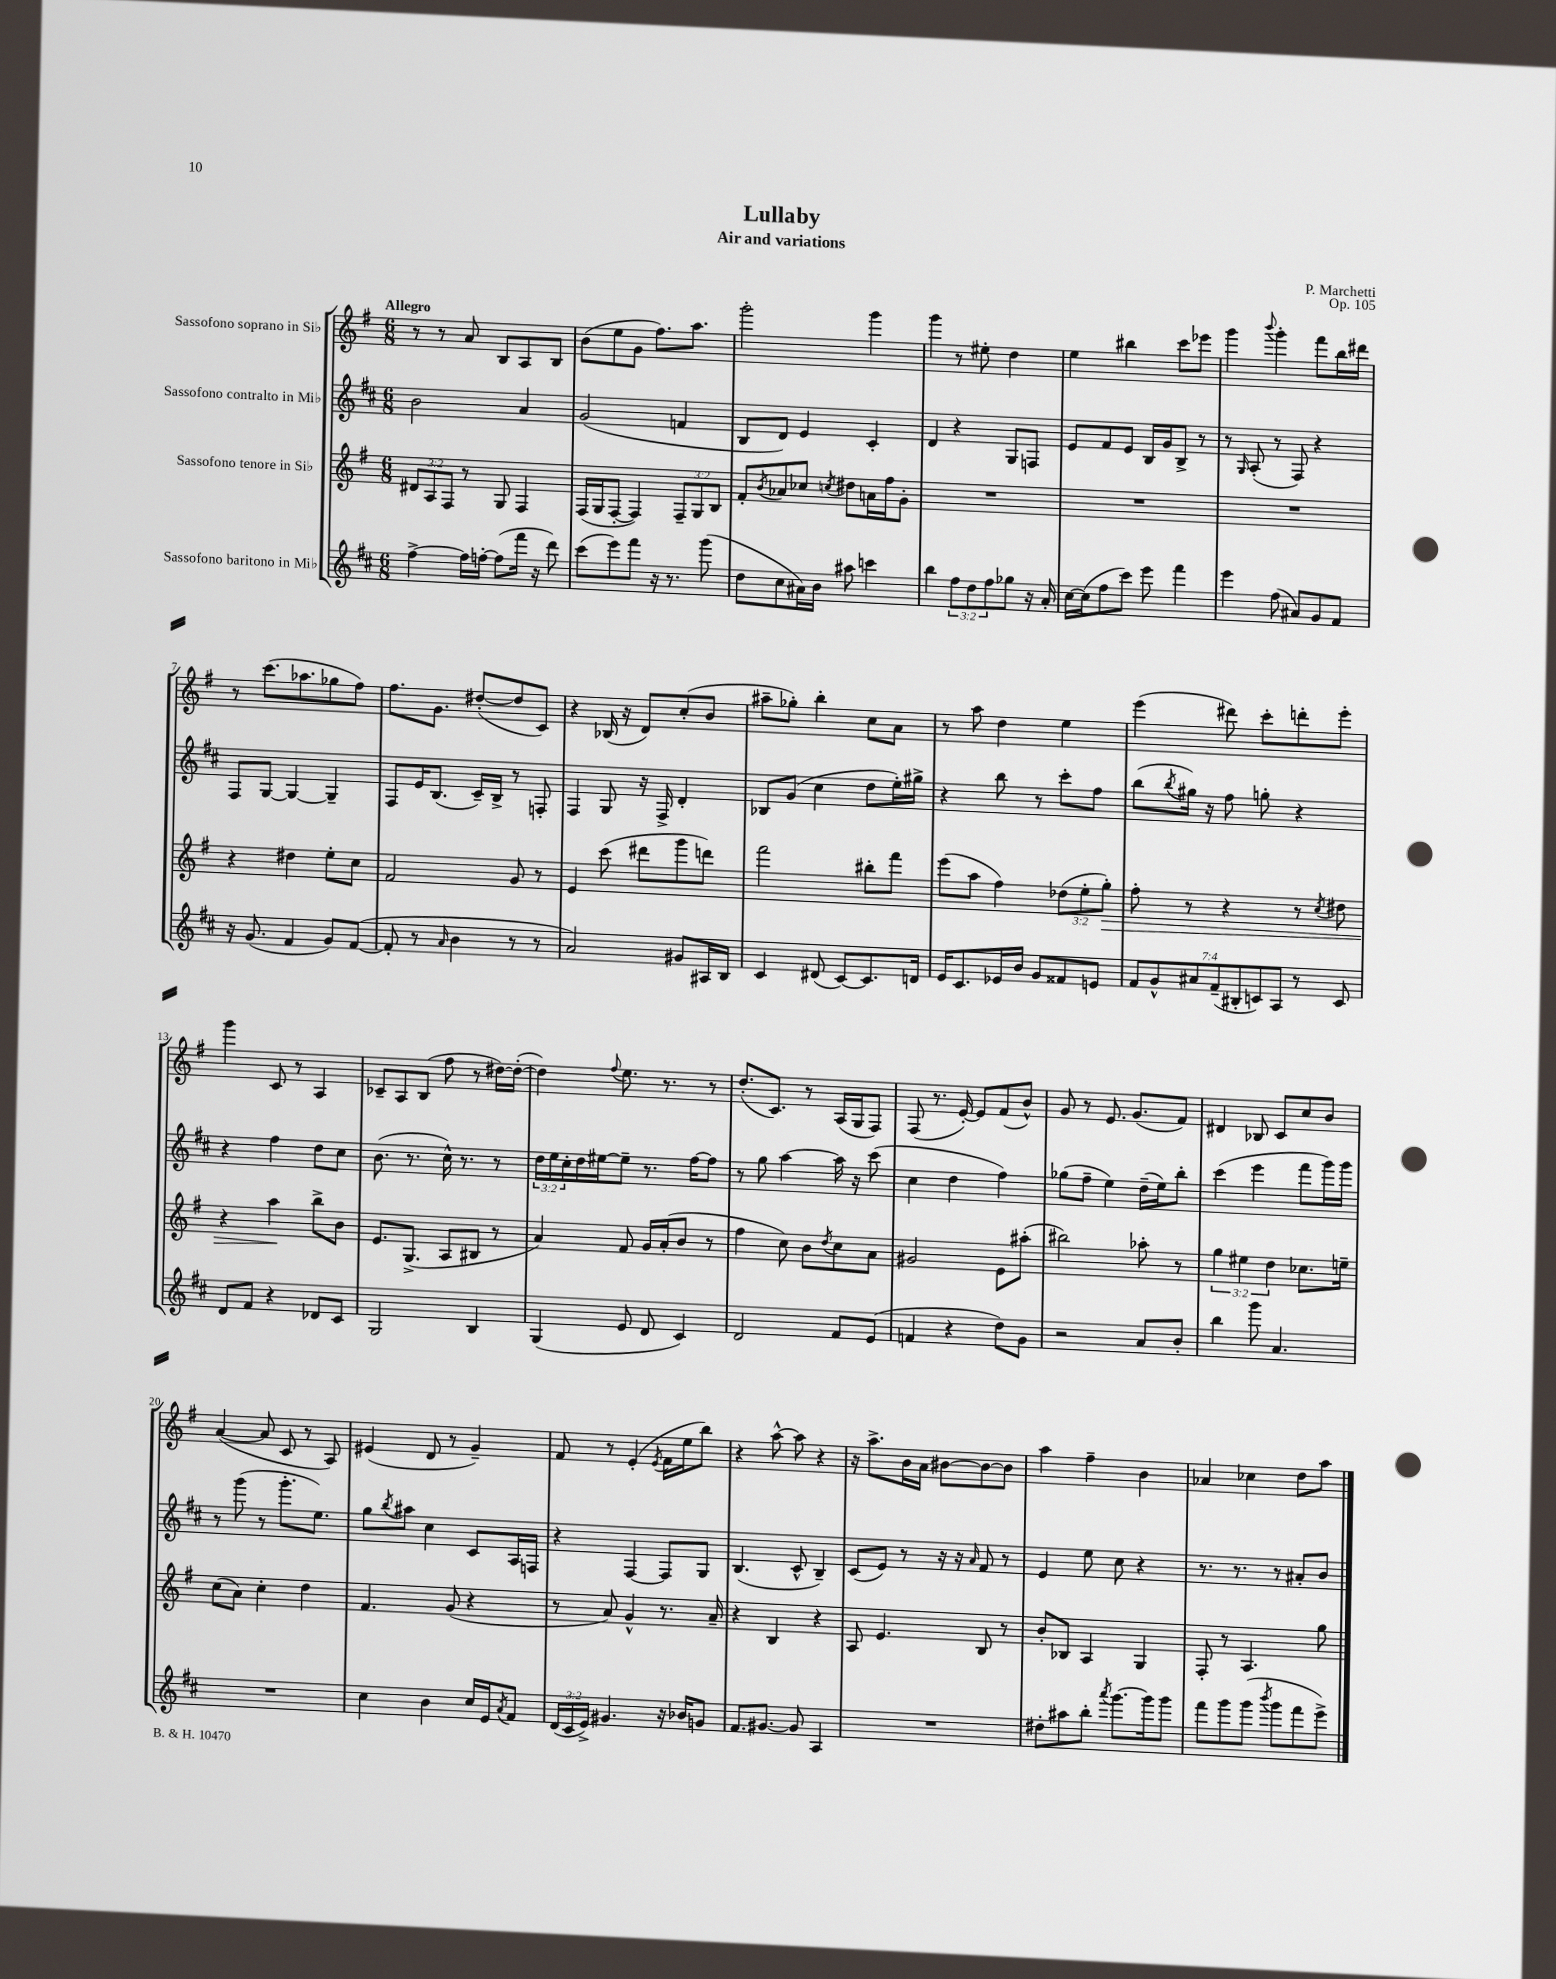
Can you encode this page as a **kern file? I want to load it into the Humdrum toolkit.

**kern	**kern	**kern	**kern
*staff4	*staff3	*staff2	*staff1
*clefG2	*clefG2	*clefG2	*clefG2
*k[f#c#]	*k[f#]	*k[f#c#]	*k[f#]
*M6/8	*M6/8	*M6/8	*M6/8
[4ff#^	12d#	2b	8r
.	12A	.	.
.	.	.	8r
.	12F#	.	.
16ff#]	8r	.	8a
[16ff'	.	.	.
(8ff]	8G	.	8B
16fff#	4F#	4a	8A
16r	.	.	.
8ddd)	.	.	8B
=	=	=	=
(8ccc#	(16F#	(2g	(8b
.	16G	.	.
8eee)	[8F#'	.	8ee
8fff#	4F#])	.	8g
16r	.	.	8.ff#)
8.r	.	.	.
.	12F#~	4f	.
.	.	.	8.aa
.	12G	.	.
(8ggg	.	.	.
.	12B	.	.
=	=	=	=
8dd	8f#'	8B	2ggg'
.	8qb	.	.
8cc#	8a-	8d)	.
16a#)	8cc-	4e	.
16b	.	.	.
.	8qcc	.	.
8aa#	8dd#	.	.
4ccc	16a	4c#'	4ggg
.	16ff#	.	.
.	8g'	.	.
=	=	=	=
4bb	2.r	4d	4ggg
12ff#	.	4r	8r
12dd	.	.	.
.	.	.	8ee#'
12ff#	.	.	.
8gg-	.	8G	4dd
16r	.	8F	.
16a'	.	.	.
=	=	=	=
[16cc#	2.r	8e	4ee
(16cc#]	.	.	.
8ff#	.	8f#	.
8ccc#)	.	8e	4bb#
8eee	.	16B	.
.	.	16g	.
4fff#	.	8B^	8ccc
.	.	8r	8eee-
=	=	=	=
4eee	2.r	8r	4ggg
.	.	16qqG	.
.	.	(8A'	.
.	.	.	8qqbbb
(8ff#	.	8r	4ggg'
8a#)	.	8F#)	.
8g	.	4r	8fff#
8f#	.	.	16bb
.	.	.	16ddd#
=	=	=	=
16r	4r	8F#	8r
(8.g	.	.	.
.	.	[8G	(8.ccc
4f#	4dd#	4G_	.
.	.	.	8.aa-
8g)	8ee'	4G~]	8gg-
([8f#	8cc	.	8ff#)
=	=	=	=
8f#']	2f#	8F#	8.ff#
8r	.	16e	.
.	.	(8.B	8.g
16qqa	.	.	.
4b	.	.	.
.	.	16c#~)	([8dd#'
.	.	16B^	.
8r	8g	8r	8dd#]
8r	8r	8F'	8c)
=	=	=	=
2a)	4e	4F#	4r
.	(8ccc	8G	(16B-
.	.	.	16r
.	8ddd#	16r	8d)
.	.	16F#^	.
8g#	8ggg	4d'	(8cc'
16A#	8ddd)	.	8b
16B	.	.	.
=	=	=	=
4c#	2fff#	8B-	8aa#~
.	.	(8g	8gg-')
(8d#	.	4cc#	4bb'
[8c#)	.	.	.
8.c#]	8bb#'	8dd	8cc
.	8fff#	16ee')	8a
16d	.	16gg#^	.
=	=	=	=
16e	(8eee	4r	8r
8.c#	.	.	.
.	8aa	.	8aa
16e-	4ff#)	8bb	4dd
16b	.	.	.
8g	.	8r	.
8f##	(12dd-	8ccc#'	4ee
.	12ee'	.	.
8e	.	8ff#	.
.	12gg')	.	.
=	=	=	=
14f#	8ff#'	(8bb	(4eee
14g^^	.	.	.
.	.	8qbb	.
.	8r	16gg#)	.
14a#	.	.	.
.	.	16r	.
(14f#~	.	.	.
.	4r	8ff#	8ddd#)
14B#'	.	.	.
14c)	.	.	.
.	.	8gg'	8ccc'
14A	.	.	.
8r	8r	4r	8ddd'
.	8qcc	.	.
8c	8dd#	.	8eee'
=	=	=	=
8d	4r	4r	4ggg
8f#	.	.	.
4r	4aa	4ff#	8c
.	.	.	8r
8d-	8bb^	8dd	4A
8c#	8b	8cc#	.
=	=	=	=
2G	8.e	(8.b	8c-~
.	.	.	8A
.	(8.G^	8.r	.
.	.	.	(8B
.	8A	16cc#^^)	8ff#
.	.	8.r	.
4B	8B#	.	8r
.	8r	8r	[16dd#)
.	.	.	(16dd#'_
=	=	=	=
(4G	4a)	24dd	4dd#])
.	.	24ee	.
.	.	24cc#'	.
.	.	16dd	.
.	.	[16ee#	.
.	.	.	8qqff#
8e	8f#	8ee#~]	8.ee
8d	16g	8.r	.
.	(16a'	.	8.r
4c#)	8b	.	.
.	.	[16ff#	.
.	8r	8ff#]	8r
=	=	=	=
2d	4ff#	8r	(8.dd'
.	.	8gg	.
.	.	.	8.c)
.	8cc)	[4aa	.
.	8b	.	8r
.	8qdd	.	.
8f#	8cc	16aa]	(16A
.	.	16r	16G
(8e	8a	(8ccc#	8F#)
=	=	=	=
4f	2g#	4cc#	(8F#
.	.	.	8.r
4r	.	4dd	.
.	.	.	[16e')
.	.	.	8e]
8dd)	8e	4ff#)	(8f#
8g	(8aa#'	.	8b^^)
=	=	=	=
2r	2bb#)	(8gg-	8g
.	.	8ff#~	8r
.	.	4ee)	8.e
.	.	.	(8.g
8a	8aa-'	(16dd~	.
.	.	16ee)	.
8b'	8r	8bb'	8f#)
=	=	=	=
4bb	6gg	(4ccc#	4d#
.	6ee#	.	.
8ggg	.	4eee	8B-
.	6dd	.	.
4.a	.	.	8c
.	8.cc-	8fff#	8cc
.	.	16ggg)	8b
.	16ee~	16ggg	.
=	=	=	=
2.r	(8cc	8r	([4a
.	8a)	(8ggg	.
.	4cc'	8r	8a]
.	.	8.ggg'	8c
.	4dd	.	8r
.	.	8.ee)	.
.	.	.	8A)
=	=	=	=
4cc#	4.f#	8gg	(4e#
.	.	8qbb	.
.	.	8aa#	.
4b	.	4cc#	8d
.	(8g	.	8r
16cc#	4r	8c#	4g~)
16e	.	.	.
8qa	.	.	.
8f#	.	16A	.
.	.	16F	.
=	=	=	=
(24d	8r	4r	8f#
24c#	.	.	.
24e^)	.	.	.
4.g#	8a)	.	8r
.	4g^^	[4F#	(4e'
.	.	.	8qe
16r	8.r	8F#]	16f#
16b-	.	.	16ee
8g	.	8G	8bb)
.	16a~	.	.
=	=	=	=
8.f#	4r	(4.B	4r
[8.g#	.	.	.
.	4B	.	[8aa^^
8g#]	.	8c#^^	8aa]
4A	4r	4B~)	4r
=	=	=	=
2.r	8A	(8c#	16r
.	.	.	8.aa^
.	4.e	8e)	.
.	.	8r	16b
.	.	.	16a
.	.	16r	[8b#
.	.	16r	.
.	.	16qqa	.
.	8B	8f#	8b#_
.	8r	8r	8b#]
=	=	=	=
8dd#'	8b'	4e	4aa
8aa#	8B-	.	.
8bb'	4A	8ee	4ff#~
8qaaa	.	.	.
[8.ggg	.	8cc#	.
.	4G	4r	4b
16ggg]	.	.	.
8ggg	.	.	.
=	=	=	=
8fff#	8F#'	8.r	4a-
8ggg	8r	.	.
.	.	8.r	.
(8ggg	4.A	.	4cc-
8qbbb	.	.	.
8ggg	.	8r	.
8fff#	.	8a#'	8dd
8eee^)	8gg	8b	8aa
==	==	==	==
*-	*-	*-	*-
